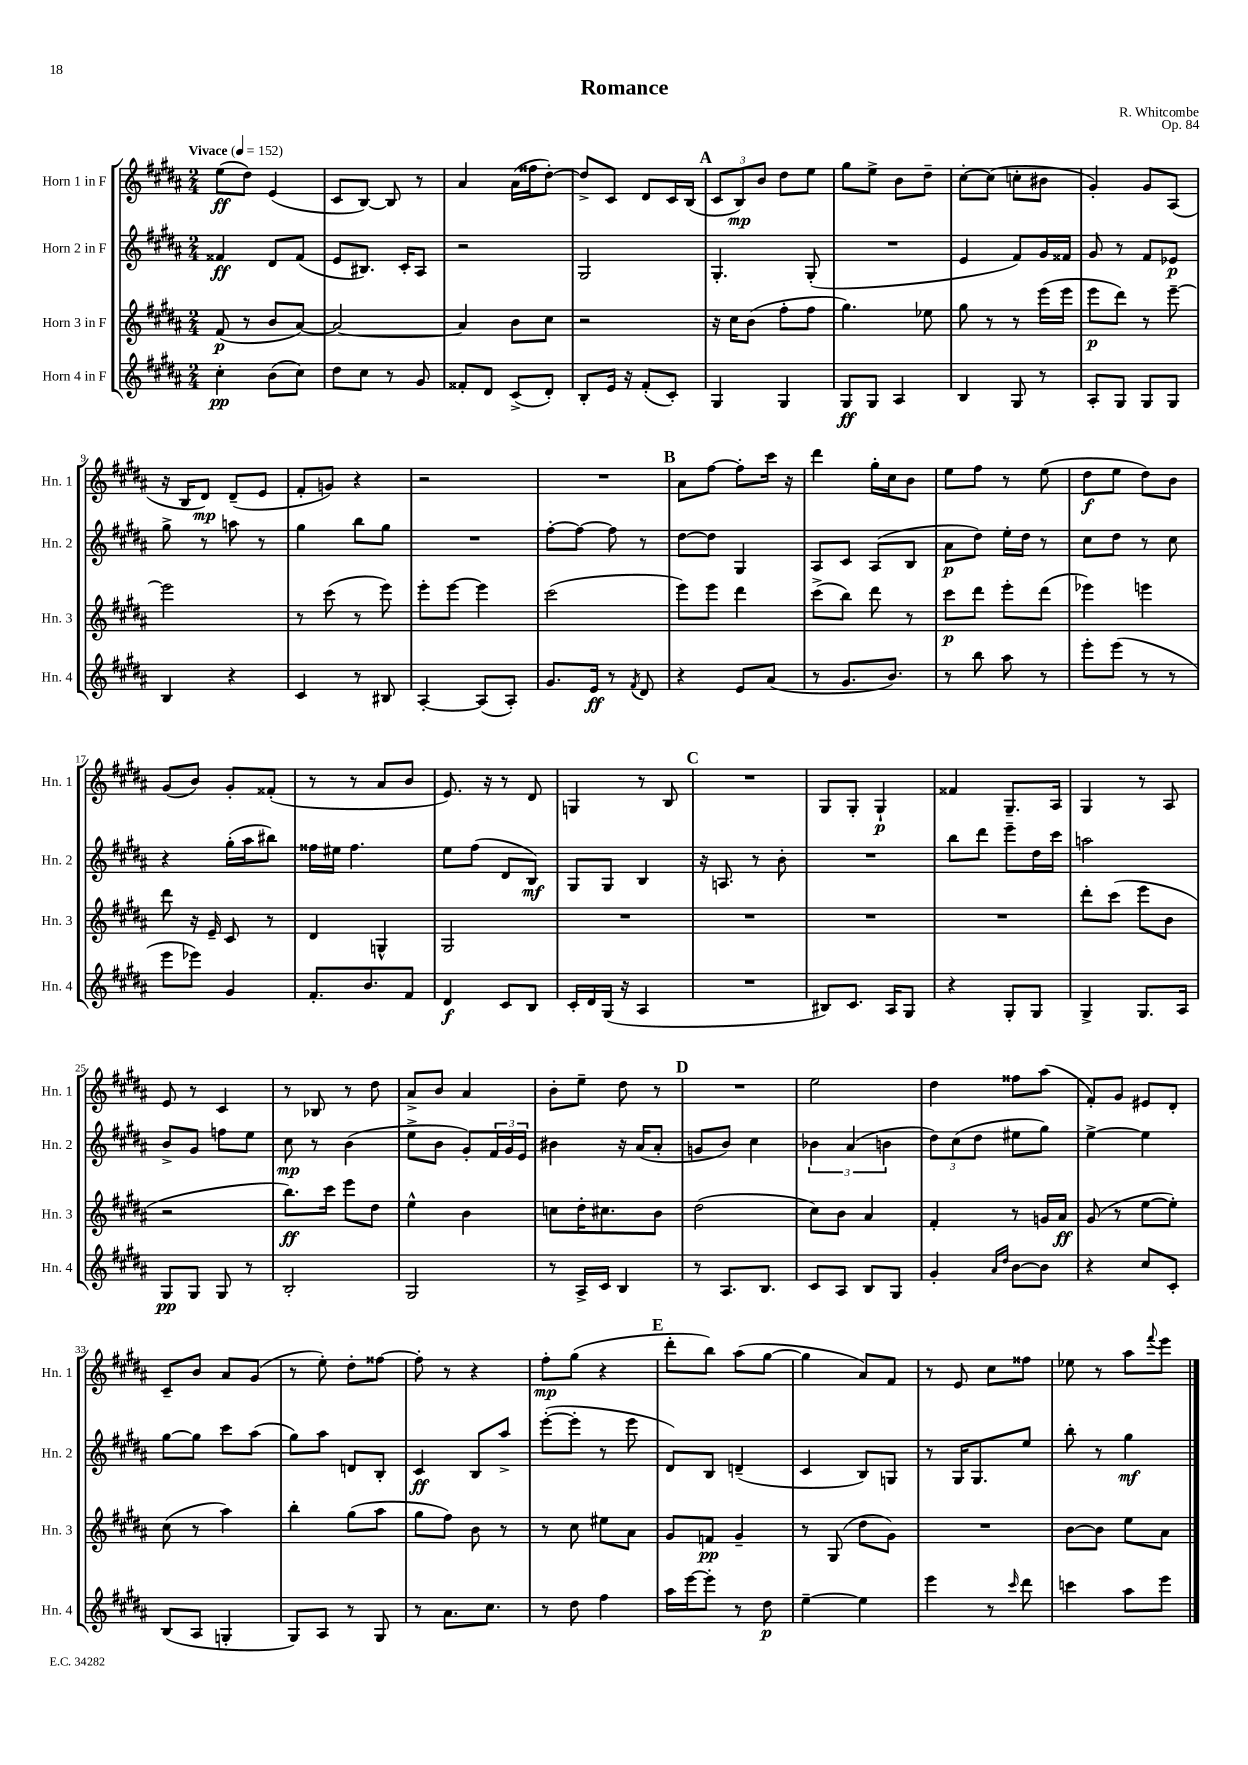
\header { title = "Romance" composer = "R. Whitcombe" opus = "Op. 84" }
<<
\new StaffGroup <<
\new Staff = "s0" \with { instrumentName = "Horn 1 in F" shortInstrumentName = "Hn. 1" } {
    \clef treble \key b \major \numericTimeSignature \time 2/4 \tempo "Vivace" 4 = 152
    e''8\ff( dis''8) e'4( |
    cis'8 b8~) b8 r8 |
    ais'4 ais'16( fisis''16 dis''8~-.) |
    dis''8-> cis'8 dis'8 cis'16 b16( |
    \mark \markup { \bold "A" } \tuplet 3/2 { cis'8 b8\mp) b'8 } dis''8 e''8 |
    gis''8 e''8-> b'8 dis''8-- |
    cis''8~-. cis''8( c''8-. bis'8 |
    gis'4-.) gis'8 ais8( |
    r16 b16 dis'8\mp) dis'8--( e'8 |
    fis'8-. g'8) r4 |
    r2 |
    R2 |
    \mark \markup { \bold "B" } ais'8 fis''8~ fis''8-. cis'''16 r16 |
    dis'''4 gis''16-. cis''16 b'8 |
    e''8 fis''8 r8 e''8( |
    dis''8\f e''8 dis''8) b'8 |
    gis'8( b'8) gis'8-. fisis'8-.( |
    r8 r8 ais'8 b'8 |
    e'8.) r16 r8 dis'8 |
    g4 r8 b8 |
    \mark \markup { \bold "C" } R2 |
    gis8 gis8-. gis4-!\p |
    fisis'4 gis8.-- ais16 |
    gis4 r8 ais8 |
    e'8 r8 cis'4 |
    r8 bes8 r8 dis''8 |
    ais'8-> b'8 ais'4 |
    b'8-. e''8-- dis''8 r8 |
    \mark \markup { \bold "D" } R2 |
    e''2 |
    dis''4 fisis''8 ais''8( |
    fis'8-.) gis'8 eis'8 dis'8-. |
    cis'8-- b'8 ais'8 gis'8( |
    r8 e''8-.) dis''8-. fisis''8~ |
    fisis''8-. r8 r4 |
    fis''8-.\mp gis''8( r4 |
    \mark \markup { \bold "E" } dis'''8-. b''8) ais''8( gis''8~ |
    gis''4 ais'8) fis'8 |
    r8 e'8 cis''8 fisis''8 |
    ees''8 r8 ais''8 \appoggiatura { fis'''8 } e'''8 \bar "|." |
}
\new Staff = "s1" \with { instrumentName = "Horn 2 in F" shortInstrumentName = "Hn. 2" } {
    \clef treble \key b \major \numericTimeSignature \time 2/4
    fisis'4\ff dis'8 fisis'8( |
    e'8 bis8.) cis'16-. ais8 |
    r2 |
    gis2 |
    \mark \markup { \bold "A" } gis4.-. gis8-.( |
    R2 |
    e'4 fis'8) gis'16 fisis'16 |
    gis'8 r8 fis'8 ees'8\p |
    gis''8-> r8 a''8 r8 |
    gis''4 b''8 gis''8 |
    R2 |
    fis''8~-. fis''8~ fis''8 r8 |
    \mark \markup { \bold "B" } dis''8~ dis''8 gis4 |
    ais8 cis'8 ais8( b8 |
    ais'8\p dis''8) e''16-. dis''16 r8 |
    cis''8 dis''8 r8 cis''8 |
    r4 gis''16-.( ais''16 bis''8) |
    fisis''16 eis''16 fisis''4. |
    e''8 fis''8( dis'8 b8\mf) |
    gis8 gis8 b4 |
    \mark \markup { \bold "C" } r16 a8. r8 b'8-. |
    R2 |
    b''8 dis'''8 e'''8-- dis''16 cis'''16 |
    a''2 |
    b'8-> gis'8 f''8 e''8 |
    cis''8\mp r8 b'4( |
    e''8-> b'8 gis'8-.) \tuplet 3/2 { fis'16 gis'16 e'16 } |
    bis'4 r16 ais'16( ais'8-. |
    \mark \markup { \bold "D" } g'8 b'8) cis''4 |
    \tuplet 3/2 { bes'4 ais'4( b'4 } |
    \tuplet 3/2 { dis''8) cis''8( dis''8 } eis''8 gis''8) |
    e''4~-> e''4 |
    gis''8~ gis''8 cis'''8 ais''8( |
    gis''8) ais''8 d'8 b8-. |
    cis'4\ff b8 ais''8-> |
    e'''8~-.( e'''8-. r8 e'''8 |
    \mark \markup { \bold "E" } dis'8) b8 d'4--( |
    cis'4 b8) g8 |
    r8 gis16 gis8. e''8 |
    b''8-. r8 gis''4\mf \bar "|." |
}
\new Staff = "s2" \with { instrumentName = "Horn 3 in F" shortInstrumentName = "Hn. 3" } {
    \clef treble \key b \major \numericTimeSignature \time 2/4
    fis'8\p( r8 b'8 ais'8~) |
    ais'2~ |
    ais'4 b'8 cis''8 |
    r2 |
    \mark \markup { \bold "A" } r16 cis''16 b'8( fis''8-. fis''8 |
    gis''4.) ees''8 |
    gis''8 r8 r8 e'''16( e'''16 |
    e'''8\p dis'''8) r8 e'''8~-- |
    e'''2 |
    r8 cis'''8( r8 e'''8) |
    e'''8-. e'''8~ e'''4 |
    cis'''2( |
    \mark \markup { \bold "B" } e'''8) e'''8 dis'''4 |
    cis'''8->( b''8) dis'''8 r8 |
    cis'''8\p dis'''8 e'''8-. dis'''8( |
    ees'''4) e'''4 |
    dis'''8 r16 e'16-- cis'8 r8 |
    dis'4 g4-^ |
    gis2 |
    R2 |
    \mark \markup { \bold "C" } R2 |
    R2 |
    R2 |
    dis'''8-. cis'''8( e'''8 b'8 |
    r2 |
    b''8.\ff) cis'''16 e'''8 dis''8 |
    e''4-^ b'4 |
    c''8 dis''16-. cis''8. b'8 |
    \mark \markup { \bold "D" } dis''2( |
    cis''8) b'8 ais'4 |
    fis'4-. r8 g'16 ais'16\ff |
    gis'8( r8 e''8~ e''8-.) |
    cis''8( r8 ais''4) |
    b''4-. gis''8( ais''8 |
    gis''8 fis''8) b'8 r8 |
    r8 cis''8 eis''8 ais'8 |
    \mark \markup { \bold "E" } gis'8 f'8\pp gis'4-- |
    r8 gis8( dis''8 gis'8) |
    R2 |
    b'8~ b'8 e''8 ais'8 \bar "|." |
}
\new Staff = "s3" \with { instrumentName = "Horn 4 in F" shortInstrumentName = "Hn. 4" } {
    \clef treble \key b \major \numericTimeSignature \time 2/4
    cis''4-.\pp b'8( cis''8) |
    dis''8 cis''8 r8 gis'8 |
    fisis'8-. dis'8 cis'8->( dis'8-.) |
    b8-. e'16 r16 fis'8-.( cis'8-.) |
    \mark \markup { \bold "A" } gis4 gis4 |
    gis8\ff gis8 ais4 |
    b4 gis8 r8 |
    ais8-. gis8 gis8 gis8 |
    b4 r4 |
    cis'4 r8 bis8 |
    ais4~-. ais8( ais8-.) |
    gis'8. e'16\ff r8 \acciaccatura { fis'8 } dis'8 |
    \mark \markup { \bold "B" } r4 e'8 ais'8( |
    r8 gis'8. b'8.) |
    r8 b''8 ais''8 r8 |
    e'''8-. e'''8( r8 r8 |
    e'''8 ees'''8) gis'4 |
    fis'8.-. b'8. fis'8 |
    dis'4\f cis'8 b8 |
    cis'16-. dis'16 gis16( r16 ais4 |
    \mark \markup { \bold "C" } R2 |
    bis8) cis'8. ais16 gis8 |
    r4 gis8-. gis8 |
    gis4-> gis8. ais16 |
    gis8\pp gis8 gis8 r8 |
    b2-. |
    gis2 |
    r8 ais16-> cis'16 b4 |
    \mark \markup { \bold "D" } r8 ais8. b8. |
    cis'8 ais8 b8 gis8 |
    gis'4-. \grace { ais'16 dis''16 } b'8~ b'8 |
    r4 cis''8 cis'8-. |
    b8( ais8 g4-. |
    gis8) ais8 r8 gis8 |
    r8 ais'8. cis''8. |
    r8 dis''8 fis''4 |
    \mark \markup { \bold "E" } ais''16 e'''16~ e'''8-. r8 dis''8\p |
    e''4~-- e''4 |
    e'''4 r8 \grace { cis'''16 } dis'''8 |
    c'''4 ais''8 e'''8 \bar "|." |
}
>>
>>
